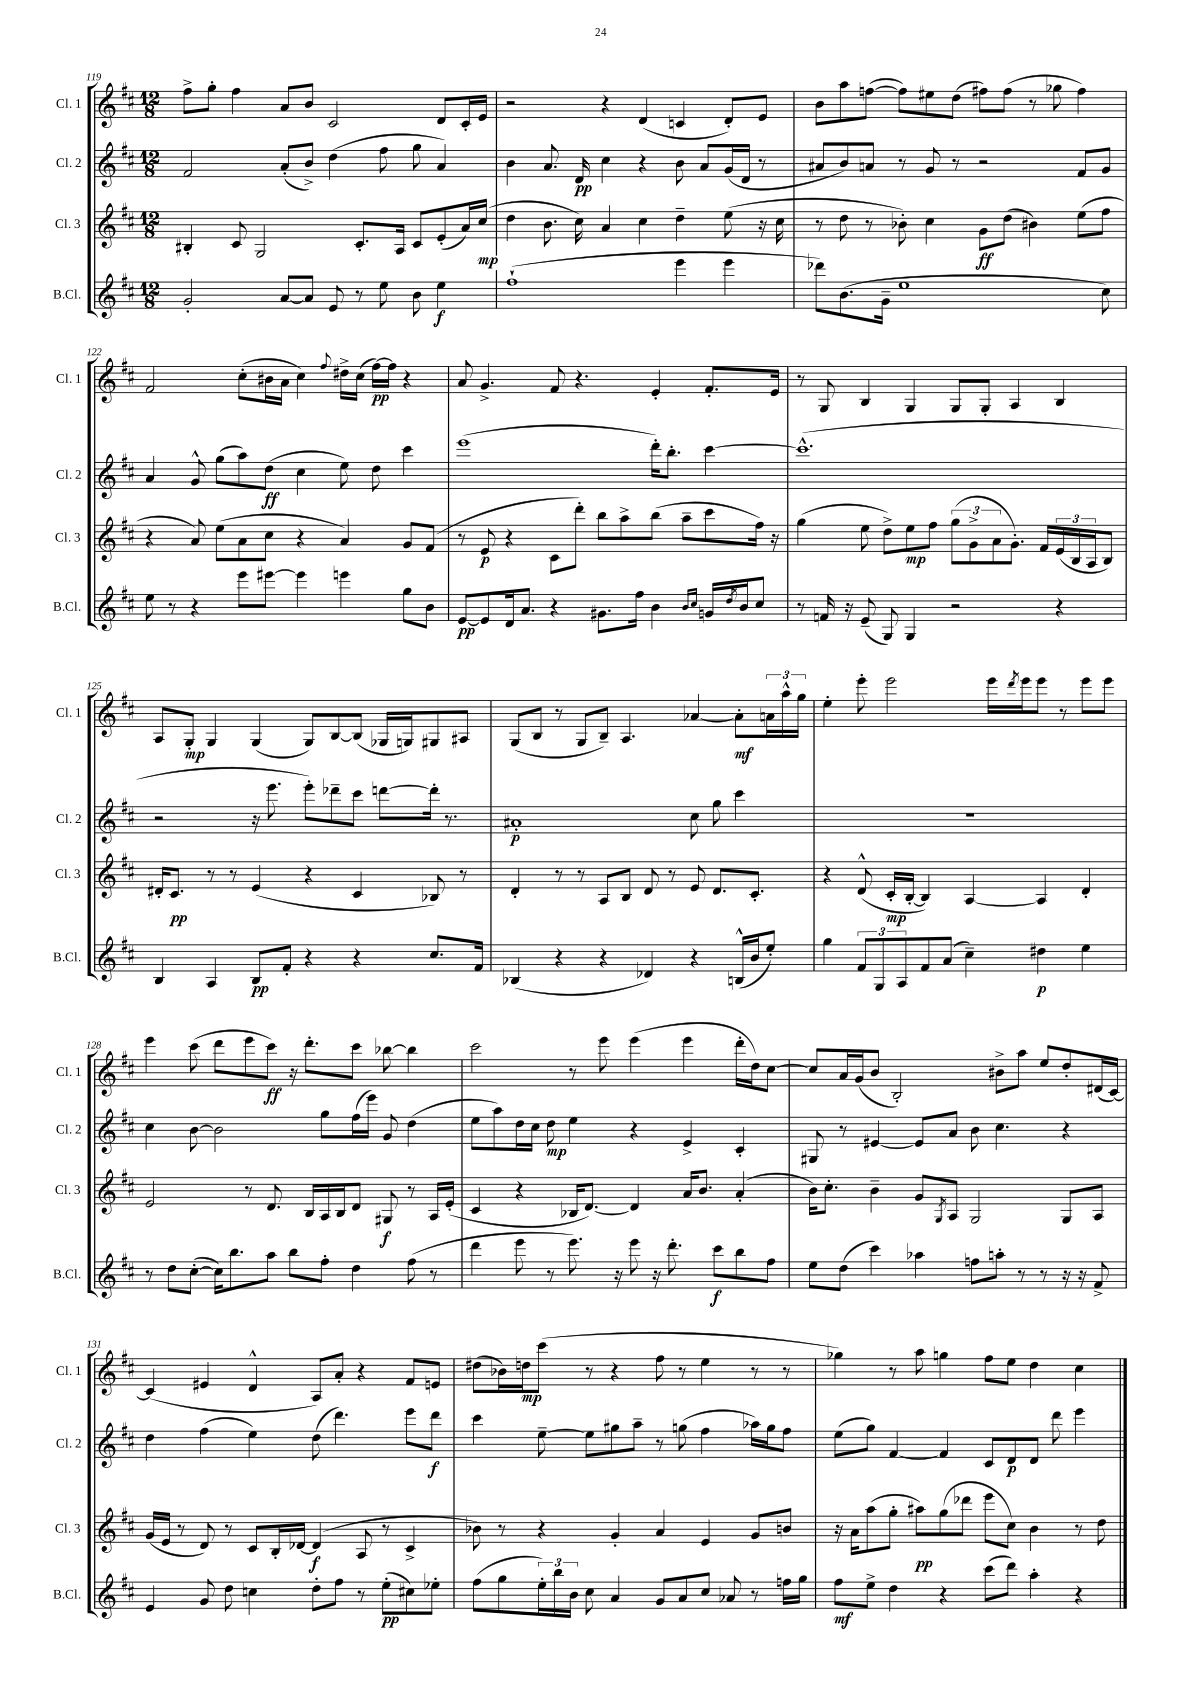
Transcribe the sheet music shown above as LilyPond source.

<<
\new StaffGroup <<
\new Staff = "s0" \with { instrumentName = "Cl. 1" shortInstrumentName = "Cl. 1" } {
    \clef treble \key d \major \numericTimeSignature \time 12/8
    fis''8-> g''8-. fis''4 a'8 b'8 cis'2 d'8 cis'16-. e'16 |
    r2 r4 d'4( c'4 d'8-.) e'8 |
    b'8 a''8 f''8~( f''8) eis''8 d''8( fis''8) fis''8( r8 ges''8 fis''4) |
    fis'2 cis''8-.( bis'16 a'16 cis''4) \appoggiatura { fis''8 } dis''16-> cis''16( fis''16~\pp) fis''16 r4 |
    a'8 g'4.-> fis'8 r4. e'4-. fis'8.-. e'16 |
    r8 g8 b4 g4 g8 g8-. a4 b4 |
    a8 g8-.\mp g4 g4( g8) b8~ b8( ges16 g16) gis8 ais8 |
    g8( b8 r8 g8 b8--) a4. aes'4~ aes'8-.\mf \tuplet 3/2 { a'16 a''16-^ g''16 } |
    e''4-. e'''8-. e'''2 e'''16 \acciaccatura { d'''8 } e'''16 e'''8 r8 e'''8 e'''8 |
    e'''4 cis'''8( d'''8 e'''8 cis'''8\ff) r16 d'''8.-. cis'''8 bes''8~ bes''4 |
    cis'''2 r8 e'''8 e'''4( e'''4 d'''16-. d''16) cis''8~ |
    cis''8 a'16 g'16( b'8 b2-.) bis'8-> a''8 e''8 d''8-. dis'16( cis'16~) |
    cis'4( eis'4 d'4-^ a8) a'8-. r4 fis'8 e'8 |
    dis''8( bes'16) d''16\mp cis'''8( r8 r4 fis''8 r8 e''4 r8 r8 |
    ges''4) r8 a''8 g''4 fis''8 e''8 d''4 cis''4 \bar "|." |
}
\new Staff = "s1" \with { instrumentName = "Cl. 2" shortInstrumentName = "Cl. 2" } {
    \clef treble \key d \major \numericTimeSignature \time 12/8
    fis'2 a'8-.( b'8->) d''4( fis''8 g''8 a'4) |
    b'4 a'8. d'16\pp cis''4 r4 b'8 a'8 g'16( d'16 r8 |
    ais'8 b'8) a'8 r8 g'8 r8 r2 fis'8 g'8 |
    a'4 g'8-^ g''8( a''8) d''8\ff( cis''4 e''8) d''8 cis'''4 |
    e'''1( d'''16-.) b''8.-. cis'''4~ |
    cis'''1.-^( |
    r2 r16 e'''8. e'''8-.) des'''8-- cis'''8 d'''8~ d'''16-. r8. |
    ais'1-.\p cis''8 g''8 cis'''4 |
    R1. |
    cis''4 b'8~ b'2 g''8 fis''16( e'''16) g'8 d''4( |
    e''8 a''8) d''16 cis''16 d''8\mp e''4 r4 e'4-> cis'4-. |
    gis8 r8 eis'4~ eis'8 a'8 b'8 cis''4. r4 |
    d''4 fis''4( e''4) d''8( d'''4.) e'''8 d'''8\f |
    cis'''4 e''8~-- e''8 gis''8 a''8-- r8 g''8( fis''4 aes''16) g''16 fis''8 |
    e''8( g''8) fis'4~ fis'4 cis'8 d'8\p d'8 d'''8 e'''4 \bar "|." |
}
\new Staff = "s2" \with { instrumentName = "Cl. 3" shortInstrumentName = "Cl. 3" } {
    \clef treble \key d \major \numericTimeSignature \time 12/8
    bis4-. cis'8 g2 cis'8.-. a16 cis'8 e'8-.( a'16) cis''16\mp( |
    d''4 b'8. cis''16) a'4 cis''4 d''4-- e''8( r16 cis''16 |
    r8 d''8 r8 bes'8-.) cis''4 g'8\ff d''8( bis'4) e''8( fis''8 |
    r4 a'8) e''8( a'8 cis''8 r4 a'4) g'8 fis'8( |
    r8 e'8\p r4 cis'8 d'''8-.) b''8 a''8-> b''8( a''8-- cis'''8 fis''16) r16 |
    g''4( e''8 d''8->) e''8\mp fis''8 \tuplet 3/2 { g''8( g'8-> a'8 } g'8.-.) fis'16 \tuplet 3/2 { e'16( b16 a16 } b8) |
    dis'16-. cis'8.\pp r8 r8 e'4( r4 cis'4 bes8) r8 |
    d'4-. r8 r8 a8 b8 d'8 r8 e'8 d'8. cis'8.-. |
    r4 d'8-^( cis'16-.\mp b16~-. b4) a4~ a4 d'4-. |
    e'2 r8 d'8. b16 a16 b16 d'8 gis8\f r8 a16 e'16-.( |
    cis'4 r4 bes16 d'8.~) d'4 a'16 b'8. a'4-.( |
    b'16) cis''8.-. b'4-- g'8 \acciaccatura { g8 } a8 g2 g8 a8 |
    g'16( e'16 r8 d'8) r8 cis'8 b16-. des'16~ des'4\f( a8 r8 cis'4-> |
    bes'8) r8 r4 g'4-. a'4 e'4 g'8 b'8 |
    r16 a'16 a''8( g''8-. ais''8\pp) g''8( des'''8 e'''8 cis''8) b'4 r8 d''8 \bar "|." |
}
\new Staff = "s3" \with { instrumentName = "B.Cl." shortInstrumentName = "B.Cl." } {
    \clef treble \key d \major \numericTimeSignature \time 12/8
    g'2-. a'8~ a'8 e'8 r8 e''8 b'8 e''4\f |
    fis''1-!( e'''4 e'''4 |
    des'''8) b'8.( g'16-- e''1 cis''8) |
    e''8 r8 r4 e'''8 eis'''8~ eis'''4 e'''4 g''8 b'8 |
    e'8~\pp e'8 d'16 a'8. r4 gis'8. fis''16 b'4 \grace { b'16 cis''16 } g'16 \acciaccatura { d''8 } b'16 cis''8 |
    r8 f'16 r16 e'8--( g8) g4 r2 r4 |
    b4 a4 b8\pp fis'8-. r4 r4 cis''8. fis'16 |
    bes4( r4 r4 des'4) r4 b16-^( b'16 e''8-.) |
    g''4 \tuplet 3/2 { fis'8 g8 a8 } fis'8 a'8( cis''4--) dis''4\p e''4 |
    r8 d''8 cis''8~-.( cis''16) b''8. a''8 b''8 fis''8-. d''4 fis''8( r8 |
    d'''4 e'''8 r8 e'''8.) r16 e'''8 r16 d'''8.-. cis'''8\f b''8 fis''8 |
    e''8 d''8( cis'''4) aes''4 f''8 a''8-. r8 r8 r16 r16 fis'8-> |
    e'4 g'8 d''8 c''4 d''8-. fis''8 r8 e''8-.\pp( cis''8) ees''8-. |
    fis''8( g''8 \tuplet 3/2 { e''16-.) b''16 b'16 } cis''8 a'4 g'8 a'8 cis''8 aes'8 r8 f''16 g''16 |
    fis''8\mf e''8-> d''4 r4 cis'''8( d'''8) a''4-. r4 \bar "|." |
}
>>
>>
\layout { \context { \Score currentBarNumber = #119 } }
